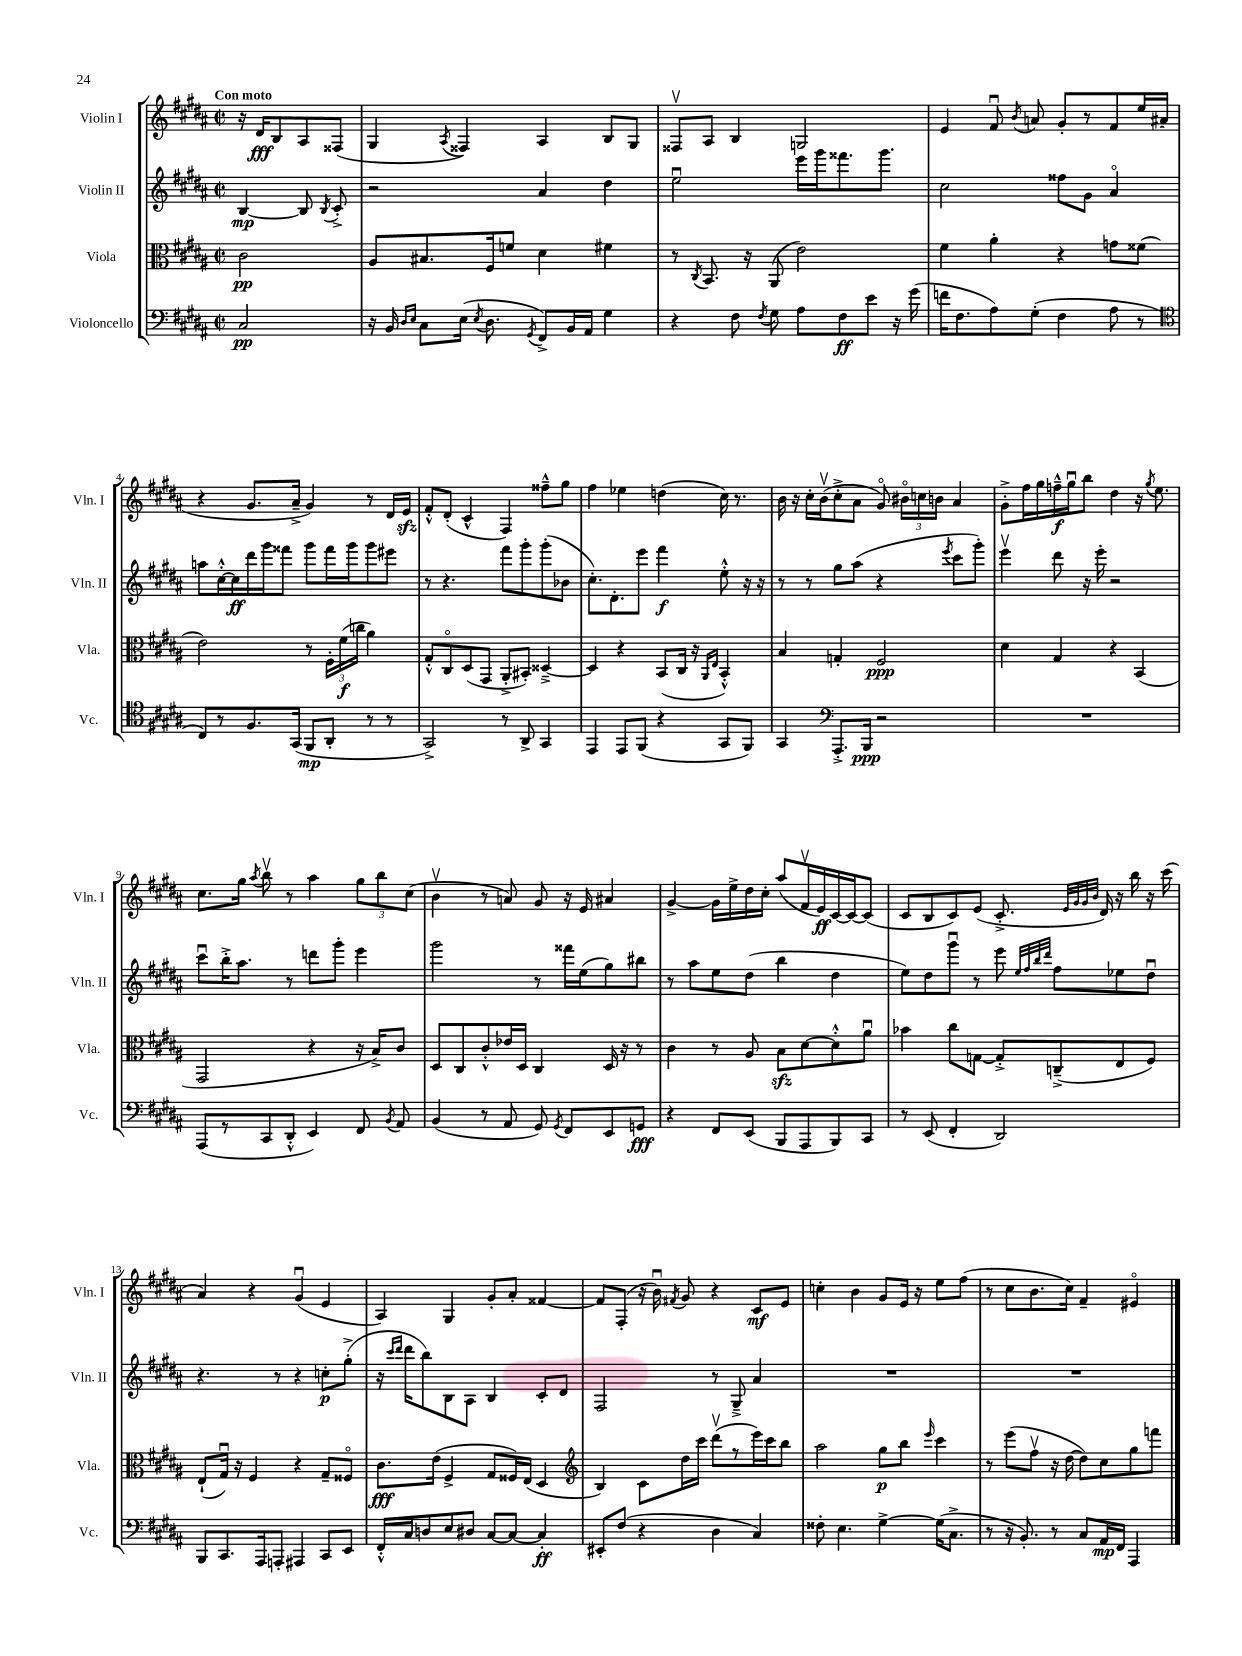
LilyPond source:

<<
\new StaffGroup <<
\new Staff = "s0" \with { instrumentName = "Violin I" shortInstrumentName = "Vln. I" } {
    \clef treble \key b \major \defaultTimeSignature \time 2/2 \partial 2 \tempo "Con moto"
    \autoBeamOff r16 dis'16[\fff b8 ais8 fisis8]( |
    gis4 \acciaccatura { ais8 } fisis4) ais4 b8[ gis8] |
    fisis8[\upbow ais8] b4 g2 |
    e'4 fis'8\downbow \acciaccatura { b'8 } a'8 gis'8[-. r8 fis'8 e''16 ais'16]( |
    r4 gis'8.[ ais'16]---> gis'4) r8 dis'16[ e'16]\sfz |
    fis'8[-.-^ dis'8]-.( cis'4-^ fis4) fisis''8[---^ gis''8] |
    fis''4 ees''4 d''4( cis''16) r8. |
    b'16 r16 cis''16[-. b'16\upbow( cis''8-.-> ais'8] gis'8\flageolet) \tuplet 3/2 { bis'16[\flageolet c''16 b'16] } ais'4 |
    gis'8[-.-> fis''16 gis''16 f''16---^\f gis''16\downbow b''8] dis''4 r16 \acciaccatura { gis''8 } e''8. |
    cis''8.[ gis''16] \acciaccatura { ais''8 } b''8\upbow r8 ais''4 \tuplet 3/2 { gis''8[ b''8 cis''8]( } |
    b'4\upbow r8 a'8) gis'8 r16 e'16 ais'4 |
    gis'4~-> gis'16[ e''16-> dis''16 cis''16]-. ais''8[( fis'16\upbow e'16\ff) cis'16~ cis'16~ cis'8]( |
    cis'8[ b8 cis'8) e'8]( cis'8.-.-> \grace { e'32[ gis'32 gis'32 b'32] } dis'16) r16 b''16 r16 cis'''16( |
    ais'4) r4 gis'4\downbow( e'4 |
    ais4) gis4 gis'8[-. ais'8]-. fisis'4~ |
    fisis'8[ fis8]-.( r16 b'16\downbow) \acciaccatura { fis'8 } gis'8 r4 cis'8[\mf e'8] |
    c''4-. b'4 gis'8[ e'16] r16 e''8[ fis''8]( |
    r8 cis''8[ b'8. cis''16]) fis'4-- eis'4\flageolet \bar "|." |
}
\new Staff = "s1" \with { instrumentName = "Violin II" shortInstrumentName = "Vln. II" } {
    \clef treble \key b \major \defaultTimeSignature \time 2/2 \partial 2
    \autoBeamOff b4~\mp b8 \acciaccatura { b8 } cis'8-.-> |
    r2 ais'4 dis''4 |
    e''2\downbow e'''16[ gis'''16 fisis'''8. gis'''8.] |
    cis''2 fisis''8[ gis'8] ais'4\flageolet |
    a''8[ cis''16~-.-^ cis''16\ff dis'''16 gis'''16 fisis'''8] gis'''8[ fisis'''16 gis'''16 gis'''8 eis'''8] |
    r8 r4. fis'''8[ gis'''8-. gis'''8-.( bes'8] |
    cis''8.[-.) dis'8.-. e'''8] fis'''4\f e''8-.-^ r16 r16 |
    r8 r8 gis''8[ ais''8]( r4 \acciaccatura { e'''8 } cis'''8[ gis'''8]-.) |
    e'''4\upbow dis'''8 r16 e'''16-. r2 |
    cis'''8[\downbow b''16-.-> ais''8.] r8 d'''8[ gis'''8]-. e'''4 |
    gis'''2 r8 fisis'''16[ e''16( gis''8) bis''8] |
    r8 ais''8[ e''8 dis''8]( b''4 dis''4 |
    e''8[) dis''8 gis'''8]\downbow r8 e'''8 \grace { e''32[ fis''32 b''32 dis'''32] } fis''8[ ees''8 dis''8]\downbow |
    r4. r8 r4 c''8[-.\p gis''8]-.->( |
    r16 \grace { cis'''16[ dis'''16] } dis'''16[ b''8) b8 ais8] b4 cis'8[-. dis'8] |
    fis2 r8 gis8---> ais'4 |
    R1 |
    R1 \bar "|." |
}
\new Staff = "s2" \with { instrumentName = "Viola" shortInstrumentName = "Vla." } {
    \clef alto \key b \major \defaultTimeSignature \time 2/2 \partial 2
    \autoBeamOff cis'2\pp |
    ais8[ bis8. fis16 f'8] dis'4 fis'4 |
    r8 \acciaccatura { cis8 } b,8. r16 ais,8( e'2) |
    fis'4 ais'4-. r4 g'8[ fisis'8]( |
    e'2) r8 \tuplet 3/2 { fis16[-. fis'16\f( c''16] } ais'4) |
    gis8[-.-^ cis8\flageolet dis8( gis,8] ais,8[-.-> bis,8]-.) disis4~---> |
    disis4 r4 b,8[( cis16] r16 \grace { ais,16[ e16] } b,4-.-^) |
    b4 g4-. fis2\ppp |
    dis'4 gis4 r4 b,4( |
    gis,2 r4 r16 b16[->) cis'8] |
    dis8[ cis8 cis'8-.-^ ees'16 dis16] cis4 dis16 r16 r8 |
    cis'4 r8 ais8 b8[\sfz dis'8~ dis'8-.-^ ais'8]\downbow |
    bes'4 cis''8[ g8]~ g8[-.-> c8--->( e8 fis8]) |
    e8[-!( gis16]\downbow) r16 fis4 r4 gis8[-- fisis8]\flageolet |
    cis'8.[\fff e'16]( fis4-> gis8[ fisis16) e16]( dis4 |
    \clef treble b4) cis'8[ dis''16 cis'''16] dis'''8[\upbow( r8 e'''16) cis'''16 b''8] |
    ais''2 gis''8[\p b''8] \grace { e'''16 } cis'''4 |
    r8 e'''8[( fis''8]\upbow r16 dis''16~ dis''8[) cis''8 gis''8 f'''8] \bar "|." |
}
\new Staff = "s3" \with { instrumentName = "Violoncello" shortInstrumentName = "Vc." } {
    \clef bass \key b \major \defaultTimeSignature \time 2/2 \partial 2
    \autoBeamOff cis2\pp |
    r16 b,16 \grace { dis16[ e16] } cis8[ e16]( \acciaccatura { e8 } dis8. \acciaccatura { gis,8 } fis,8[->) b,16 ais,16] gis4 |
    r4 fis8 \acciaccatura { fis8 } gis8 ais8[ fis8\ff e'8] r16 gis'16( |
    f'16[ fis8. ais8) gis8]-.( fis4 ais8 r8 |
    \clef tenor cis8[) r8 fis8. gis,16]( fis,8[\mp ais,8]-. r8 r8 |
    gis,2->) r8 ais,8-> gis,4 |
    e,4 e,8[ fis,8]( r4 gis,8[ fis,8]) |
    gis,4 \clef bass ais,,8.[-.-> b,,16]\ppp r2 |
    R1 |
    ais,,8[( r8 cis,8 dis,8]-.-^ e,4) fis,8 \acciaccatura { b,8 } ais,8 |
    b,4( r8 ais,8 gis,8) \acciaccatura { gis,8 } fis,8[ e,8 g,8]\fff |
    r4 fis,8[ e,8]( b,,8[ ais,,8 b,,8) cis,8] |
    r8 e,8( fis,4-. dis,2) |
    b,,8[ cis,8. ais,,16 a,,8]-. ais,,4 cis,8[ e,8] |
    fis,16[-.-^ cis16 d8 e8 dis8] cis8[~ cis8]~ cis4-.\ff |
    eis,8[-. fis8]( r4 dis4 cis4) |
    fisis8-. e4. gis4~-> gis16[( cis8.]-> |
    r8 r16 b,8.-.) r8 cis8[ ais,16\mp fis,16] ais,,4 \bar "|." |
}
>>
>>
